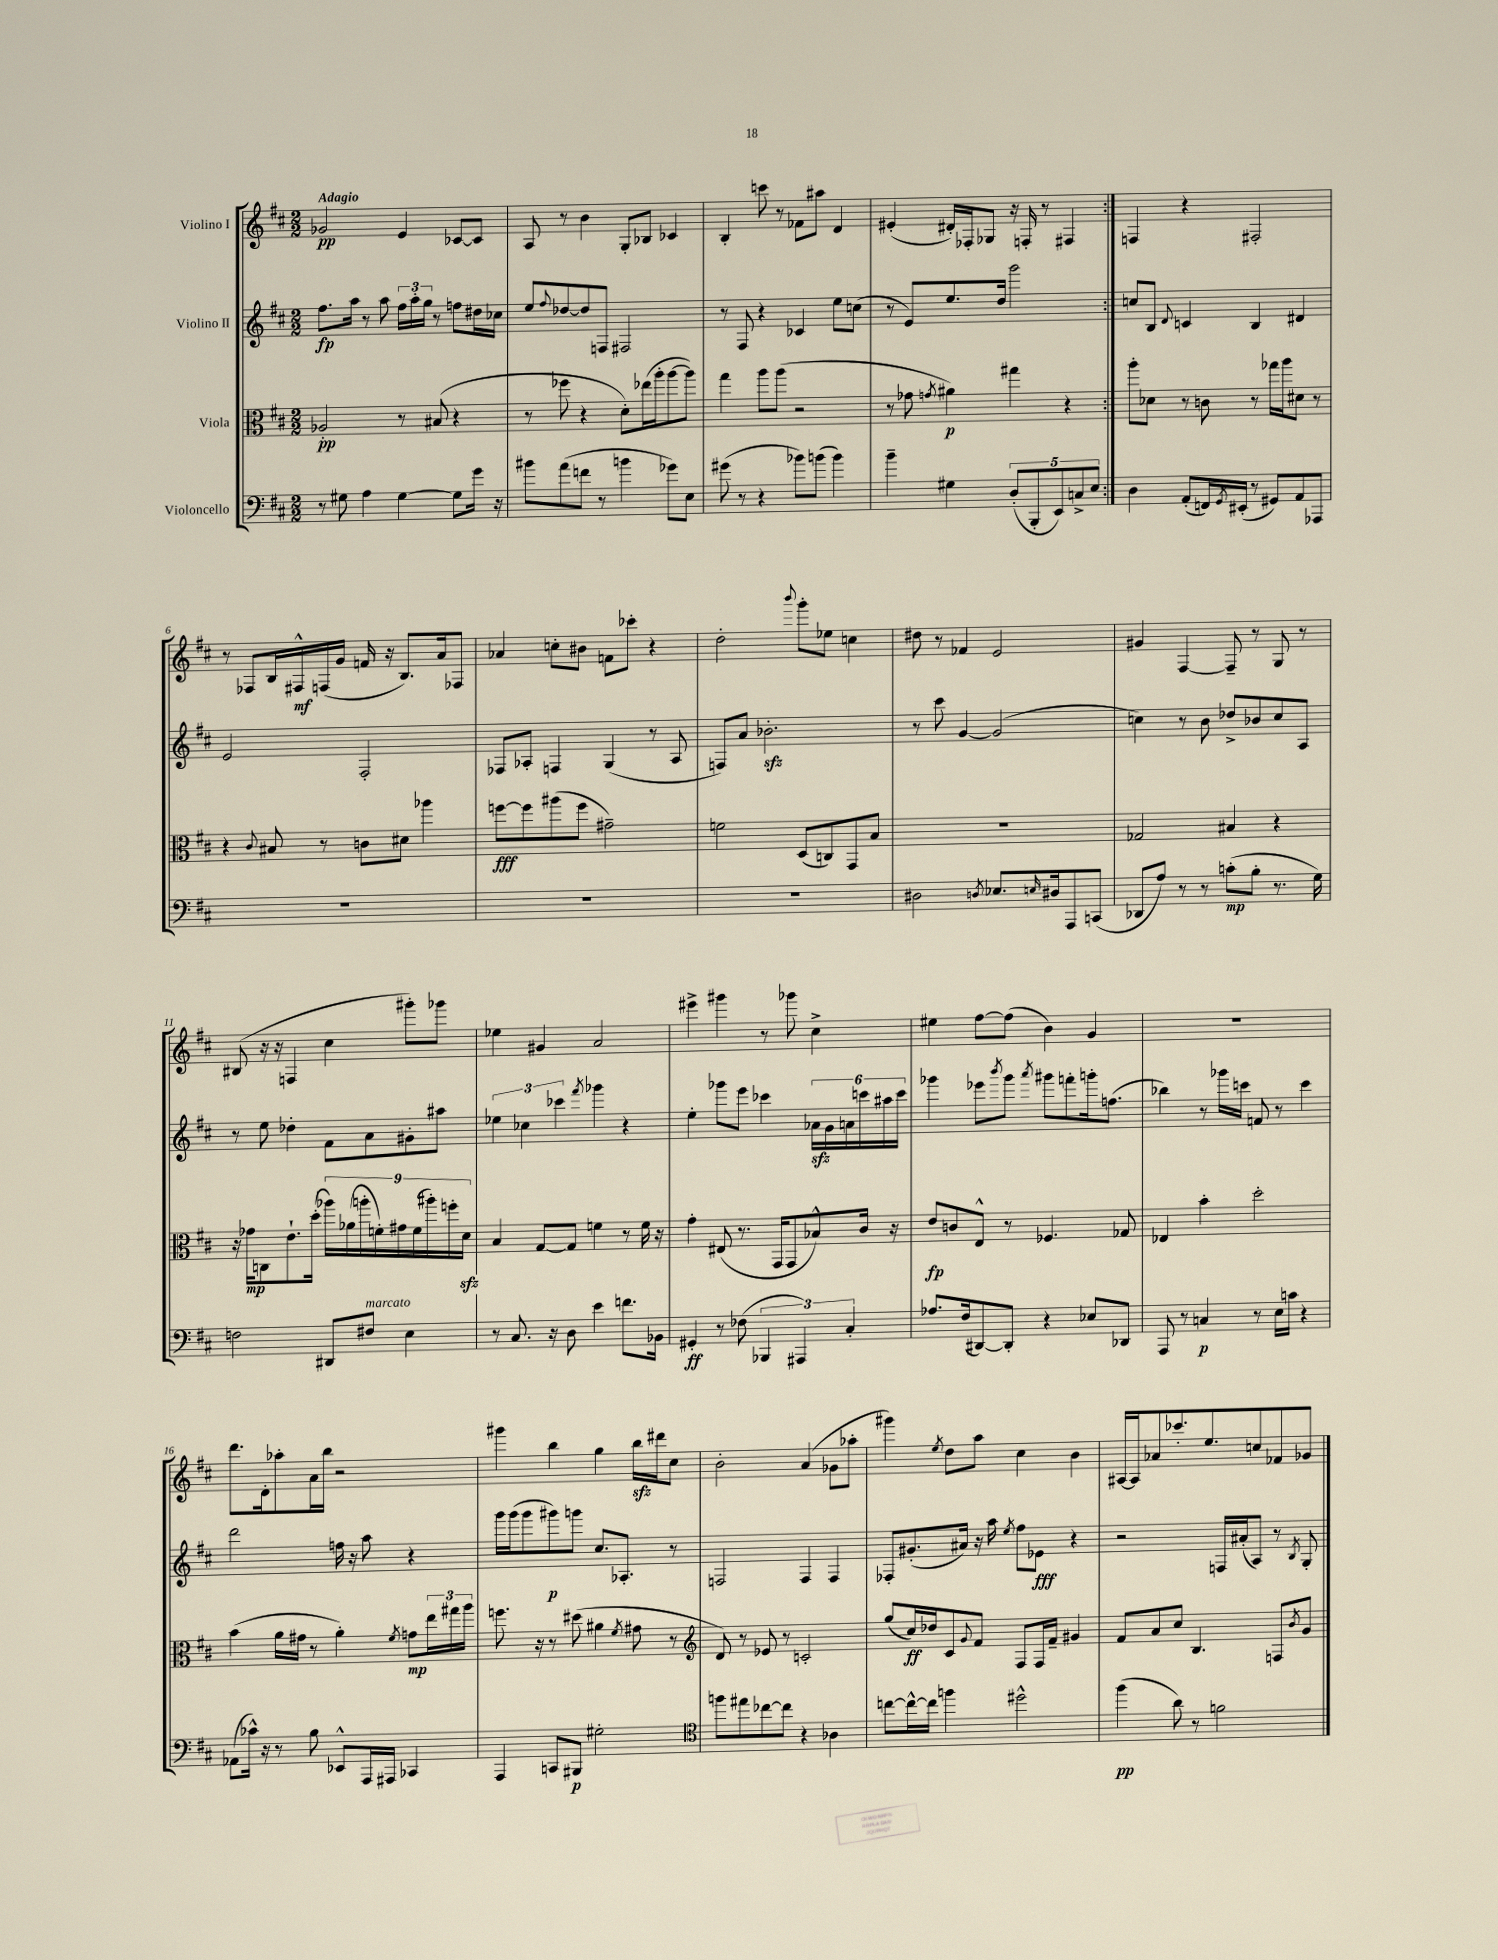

**kern	**kern	**kern	**kern
*staff4	*staff3	*staff2	*staff1
*clefF4	*clefC3	*clefG2	*clefG2
*k[f#c#]	*k[f#c#]	*k[f#c#]	*k[f#c#]
*M2/2	*M2/2	*M2/2	*M2/2
8r	2A-'/	8.ff#\L	2g-/
8G#\	.	.	.
.	.	16aa\Jk	.
4A\	.	8r	.
.	.	8aa\	.
[4G#\	8r	24ff#\LL	4e/
.	.	24aa'\	.
.	.	24gg\JJ	.
.	(8B#/	8r	.
8G#\]L	4r	8ff\L	[8c-/L
16g\Jk	.	16dd#\L	8c-/]J
16r	.	16cc-\JJ	.
=	=	=	=
8b#\L	8r	8ee/L	8A/
.	.	8qqff#/	.
(8a\	8ff-\	[8dd-/	8r
8f\J	4r	8dd-/]	4b\
8r	.	8F/J	.
4b\	8d'\L)	2F#/	8G'/L
.	(16ee-\L	.	8B-/J
.	16aa'\J	.	.
8g-\L)	[8aa\	.	4c-/
8E\J	8aa\]J)	.	.
=	=	=	=
(8g#\	4gg\	8r	4B'/
8r	.	8F#/	.
4r	8aa\L	4r	8ccc\
.	(8aa\J	.	8r
8b-\L)	2r	4c-/	8f-\L
(8b\J	.	.	8aa#\J
4b\)	.	8ee\L	4d/
.	.	(8cc\J	.
=	=	=	=
4b~\	8r	8r	(4e#'/
.	8g-\	8e/L)	.
.	8qg/	.	.
4G#\	4a#\)	8.ee/	16d#'/LL)
.	.	.	16F-'/J
.	.	.	8G-/J
.	.	16dd/Jk	.
(10D'/L	4gg#\	2ggg\	16r
.	.	.	16F'/
10BBB'/	.	.	.
.	.	.	8r
10EE/)	.	.	.
.	4r	.	4F#/
10C^/	.	.	.
10E/J	.	.	.
=:|!	=:|!	=:|!	=:|!
4D\	8aa'\L	8cc/L	4F/
.	8d-\J	8B/J	.
.	.	8qqd/	.
(8AA'/L	8r	4c/	4r
16FF/L)	8c\	.	.
8qGG/	.	.	.
(16EE#'/JJ	.	.	.
8r	8r	4B/	2F#'/
8GG#/L)	16gg-\LL	.	.
.	16aa\J	.	.
8AA/	8d#\J	4d#/	.
8AAA-/J	8r	.	.
=	=	=	=
1r	4r	2e/	8r
.	.	.	8F-/L
.	8qqc#/	.	.
.	8B#/	.	16B/L
.	.	.	16F#^^/
.	8r	.	(16F/
.	.	.	16g/JJ
.	8c\L	2F#'/	16f/
.	.	.	16r
.	8d#\J	.	8.B/L)
.	4aa-\	.	.
.	.	.	16a/k
.	.	.	8F-/J
=	=	=	=
1r	[8ff\L	8F-/L	4a-/
.	8ff\]	8A-'/J	.
.	(8aa#\	4F/	8cc'\L
.	8ff\J	.	8b#\J
.	2g#~\)	(4G/	8f\L
.	.	.	8ccc-'\J
.	.	8r	4r
.	.	8A-/	.
=	=	=	=
1r	2f\	8F/L)	2dd'\
.	.	8a/J	.
.	.	2.b-'\	.
.	.	.	8qqbbb/
.	(8D/L	.	8ggg'\L
.	8C/)	.	8ee-\J
.	8GG/	.	4cc\
.	8B/J	.	.
=	=	=	=
2D#\	1r	8r	8dd#\
.	.	8ccc#\	8r
.	.	[4g/	4f-/
8qD/	.	.	.
8.E-/L	.	(2g/]	2e/
16qqE/	.	.	.
16D#/k	.	.	.
8AAA/	.	.	.
(8CC/J	.	.	.
=	=	=	=
8DD-/L	2G-/	4cc\)	4g#/
8A/J)	.	.	.
8r	.	8r	[4F#/
8r	.	8b\	.
(8c'\L	4B#/	8dd-^/L	8F#~/]
8B'\J	.	8b-/	8r
8.r	4r	8cc/	8G/
.	.	8A/J	8r
16G\)	.	.	.
=	=	=	=
2F\	16r	8r	(8B#/
.	16g-\LK	.	.
.	8C\	8ee\	16r
.	.	.	16r
.	8.e`\	4dd-'\	4F/
.	(16dd'\Jk	.	.
8DD#/L	18aa-\LL)	8f#\L	4cc#\
.	(18a-\	.	.
.	18aa'\	.	.
8F#/J	.	8a\	.
.	18f'\)	.	.
.	18g#\	.	.
4E\	.	8g#'\	8ggg#'\L)
.	(18f\	.	.
.	18aa#'\)	.	.
.	.	8aa#\J	8ggg-\J
.	18ff'\	.	.
.	18d\JJ	.	.
=	=	=	=
8r	4B/	6ee-\	4ee-\
8.C#/	.	.	.
.	.	6cc-\	.
.	[8G/L	.	4g#/
16r	.	.	.
.	.	6ccc-\	.
8D\	8G/]J	.	.
.	.	8qfff#/	.
4e\	4f\	4ggg-\	2a/
8.f\L	8r	4r	.
.	16f\	.	.
16BB-\Jk	16r	.	.
=	=	=	=
4GG#'/	4g'\	4ee'\	4eee#^\
8r	(8E#/	8ggg-\L	4ggg#\
(8F-\	8.r	8eee\J	.
6BBB-/	.	4ccc-\	8r
.	16GG/LK	.	.
.	8GG/	.	8ggg-\
6AAA#/)	.	.	.
.	8B-^^/)	24a-\LL	4cc#^\
.	.	24g\	.
6C#'/	.	24a\	.
.	16c#/Jk	24ccc\	.
.	.	24aa#\	.
.	16r	.	.
.	.	24ccc\JJ	.
=	=	=	=
8.A-/L	8e/L	4ggg-\	4ee#\
.	8c/	.	.
(16F#/k	.	.	.
[8DD#/)	8E^^/J	8eee-\L	[8ff#\L
.	.	8qbbb/	.
8DD#'/]J	8r	8ggg-\J	(8ff#\]J
.	.	8qaaa/	.
4r	4.F-/	8ggg#\L	4b\)
.	.	8fff'\	.
8E-/L	.	16ggg'\k	4g/
.	.	(8.ff\J	.
8DD-/J	8G-/	.	.
=	=	=	=
8AAA/	4E-/	4bb-\)	1r
8r	.	.	.
4C/	4b'\	8r	.
.	.	16ggg-\LL	.
.	.	16ccc\JJ	.
8r	2dd'\	8f/	.
16E\LL	.	8r	.
16c\JJ	.	.	.
4r	.	4ccc\	.
=	=	=	=
(8AA-\L	(4b\	2ddd\	8.ddd\L
16c-^^\Jk)	.	.	.
16r	.	.	16d'\k
8r	16a\LL	.	8aa-'\
.	16g#\JJ	.	.
8B\	8r	.	16a\L
.	.	.	16bb\JJ
8EE-^^/L	4a'\)	16ff\	2r
.	.	16r	.
16AAA/L	.	8aa\	.
16AAA#/JJ	.	.	.
.	8qf#/	.	.
4CC-/	8g\L	4r	.
.	24ee\L	.	.
.	24gg#\	.	.
.	24aa\JJ	.	.
=	=	=	=
4AAA/	8.ff\	16ggg\LL	4ggg#\
.	.	(16ggg\J	.
.	.	8ggg\	.
.	16r	.	.
8CC/L	8r	8ggg#\)	4bb\
8BBB#/J	(8dd#\	8ggg\J	.
2G#'\	4a#\	8.cc#/L	4gg\
.	.	8.A-'/J	.
.	8qf#/	.	.
.	8g#\	.	16bb\LL
.	.	.	16ddd#\J
.	8r	8r	8cc#\J
=	=	=	=
*clefC4	*clefG2	*	*
8ff\L	8d/)	2F/	2b'\
8ee#\	8r	.	.
[8cc-\	8e-/	.	.
8cc-\]J	8r	.	.
4r	2c'/	4F/	(4a/
4A-\	.	4F/	8g-\L
.	.	.	8aa-'\J
=	=	=	=
[8cc\L	(8gg/L	8F-'/L	4ggg#\)
16cc^^\_L	16cc#/L)	(8.g#'/	.
16cc\]JJ	16dd-/J	.	.
.	.	.	8qee/
4ff\	8c#/	.	8dd\L
.	.	16a#/Jk)	.
.	8qqg/	.	.
.	8f#/J	16r	8aa\J
.	.	16aa\	.
.	.	8qee/	.
2dd#^^\	8F#/L	8ff#\L	4cc#\
.	16F#/L	8e-\J	.
.	16f#~/JJ	.	.
.	4g#/	4r	4b\
=	=	=	=
(4ff#\	8f#/L	2r	[16A#/LL
.	.	.	16A#/]J
.	8a/	.	8a-/
8a\)	8cc#/J	.	8.ccc-'/
8r	4.B/	.	.
.	.	.	8.ee/
2f\	.	16F/LL	.
.	.	(16a#'/J	.
.	.	8A/J)	8cc/
.	8F/L	8r	8f-/
.	8qb/	8qB/	.
.	8g/J	8G'/	8g-/J
==	==	==	==
*-	*-	*-	*-
